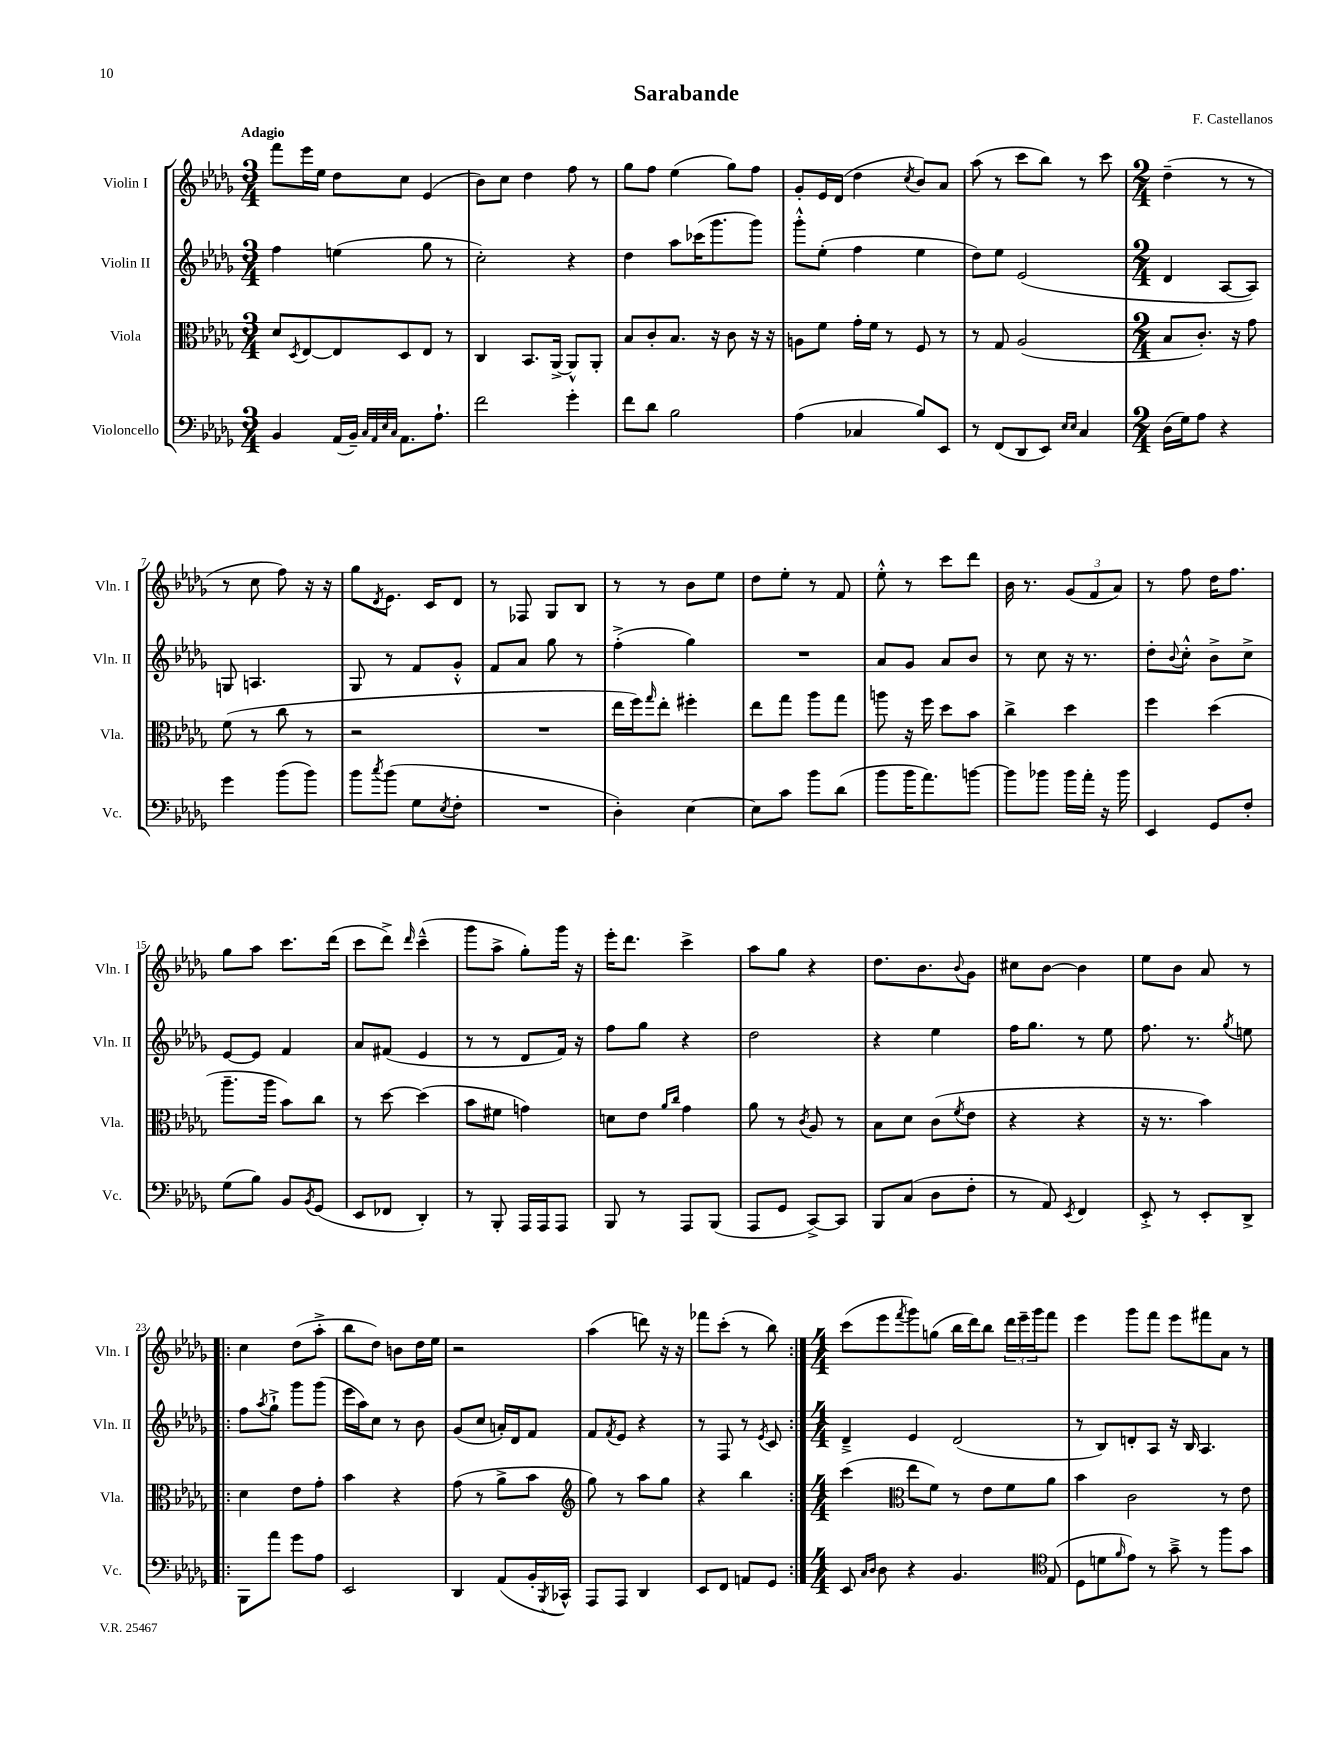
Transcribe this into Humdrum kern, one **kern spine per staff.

**kern	**kern	**kern	**kern
*staff4	*staff3	*staff2	*staff1
*clefF4	*clefC3	*clefG2	*clefG2
*k[b-e-a-d-g-]	*k[b-e-a-d-g-]	*k[b-e-a-d-g-]	*k[b-e-a-d-g-]
*M3/4	*M3/4	*M3/4	*M3/4
4BB-	8d-	4ff	8fff
.	8qD-	.	.
.	[8E-	.	16eee-
.	.	.	16ee-
(16AA-	8E-]	(4ee	8dd-
16BB-~)	.	.	.
32qqC	.	.	.
32qqAA-	.	.	.
32qqE-	.	.	.
32qqC	.	.	.
8.AA-	8D-	.	8cc
.	8E-	8gg-	(4e-
8.A-`	.	.	.
.	8r	8r	.
=	=	=	=
2f	4C	2cc')	8b-)
.	.	.	8cc
.	8.BB-	.	4dd-
.	[16AA-^	.	.
4g-'	8AA-^^]	4r	8ff
.	8AA-'	.	8r
=	=	=	=
8f	8B-	4dd-	8gg-
8d-	8c'	.	8ff
2B-	8.B-	8aa-	(4ee-
.	.	(16ccc-	.
.	16r	8.ggg-	.
.	8c	.	8gg-)
.	16r	8ggg-)	8ff
.	16r	.	.
=	=	=	=
(4A-	8A	8ggg-'^^	8g-'
.	8f	(8ee-'	16e-
.	.	.	(16d-
4C-	16g-'	4ff	4dd-
.	16f	.	.
.	8r	.	.
.	.	.	8qcc
8B-)	8F	4ee-	8b-)
8EE-	8r	.	8a-
=	=	=	=
8r	8r	8dd-)	(8aa-
(8FF	8G-	8ee-	8r
8DD-	(2A-	(2e-	8ccc
8EE-)	.	.	8bb-)
16qqE-	.	.	.
16qqE-	.	.	.
4C	.	.	8r
.	.	.	8ccc
=	=	=	=
*M2/4	*M2/4	*M2/4	*M2/4
(16D-	8B-	4d-	(4dd-~
16G-)	.	.	.
8A-	8.c')	.	.
4r	.	[8A-	8r
.	16r	.	.
.	8g-	8A-])	8r
=	=	=	=
4g-	(8f	8G	8r
.	8r	4.A	8cc
(8b-	8cc	.	8ff)
8b-)	8r	.	16r
.	.	.	16r
=	=	=	=
8b-	2r	8G-	8gg-
8qcc	.	.	8qd-
(8b-	.	8r	8.e-
8G-	.	8f	.
.	.	.	16c
8qE-	.	.	.
8F'	.	8g-'^^	8d-
=	=	=	=
2r	2r	8f	8r
.	.	8a-	8F-
.	.	8gg-	8G-
.	.	8r	8B-
=	=	=	=
4D-')	16ee-	(4ff'^	8r
.	16ff)	.	.
.	16qqgg-	.	.
.	8ee-'	.	8r
[4E-	4ff#'	4gg-)	8b-
.	.	.	8ee-
=	=	=	=
8E-]	8ee-	2r	8dd-
8c	8gg-	.	8ee-'
8b-	8aa-	.	8r
(8d-	8gg-	.	8f
=	=	=	=
8b-	8aa	8a-	8ee-'^^
16b-	16r	8g-	8r
8.a-)	16ff	.	.
.	8dd-	8a-	8ccc
[8b	8b-	8b-	8ddd-
=	=	=	=
8b]	4cc^	8r	16b-
.	.	.	8.r
8b-	.	8cc	.
16b-	4dd-	16r	(12g-
16a-'	.	8.r	.
.	.	.	12f
16r	.	.	.
.	.	.	12a-)
16b-	.	.	.
=	=	=	=
4EE-	4ff	8dd-'	8r
.	.	8qqb-	.
.	.	8cc'^^	8ff
8GG-	(4dd-	8b-^	16dd-
.	.	.	8.ff
8F'	.	8cc^	.
=	=	=	=
(8G-	8.aa-~	[8e-	8gg-
8B-)	.	8e-]	8aa-
.	16aa-	.	.
8BB-	8b-)	4f	8.ccc
8qBB-	.	.	.
(8GG-	8cc	.	.
.	.	.	(16ddd-
=	=	=	=
8EE-	8r	8a-	8ccc
8FF-	[8dd-	(8f#	8ddd-^)
.	.	.	16qqddd-
4DD-')	(4dd-]	4e-	(4ccc~^^
=	=	=	=
8r	8b-	8r	8ggg-
8BBB-'	8f#	8r	8aa-^
16AAA-	4g)	8d-	8gg-')
16AAA-	.	.	.
8AAA-	.	16f)	16ggg-
.	.	16r	16r
=	=	=	=
8BBB-	8d	8ff	16eee-'
.	.	.	8.ddd-
8r	8e-	8gg-	.
.	16qqa-	.	.
.	16qqcc	.	.
8AAA-	4g-	4r	4ccc^
(8BBB-	.	.	.
=	=	=	=
8AAA-	8a-	2dd-	8aa-
8GG-	8r	.	8gg-
.	8qc	.	.
[8CC^)	8A-	.	4r
8CC]	8r	.	.
=	=	=	=
8BBB-	8B-	4r	8.dd-
(8C	8d-	.	.
.	.	.	8.b-
8D-	(8c	4ee-	.
.	8qf	.	8qqb-
8F'	8e-	.	8g-
=	=	=	=
8r	4r	16ff	8cc#
.	.	8.gg-	.
8AA-)	.	.	[8b-
8qEE-	.	.	.
4FF	4r	8r	4b-]
.	.	8ee-	.
=	=	=	=
8EE-'^	16r	8.ff	8ee-
.	8.r	.	.
8r	.	.	8b-
.	.	8.r	.
8EE-'	4b-)	.	8a-
.	.	8qgg-	.
8DD-^	.	8ee	8r
=!|:	=!|:	=!|:	=!|:
8BBB-	4d-	8ff	4cc
.	.	8qaa-	.
8a-	.	8gg-`^	.
8g-	8e-	8ggg-	(8dd-
8A-	8g-'	(8ggg-	8aa-'^
=	=	=	=
2EE-	4b-	16eee-	8bb-
.	.	16aa-)	.
.	.	8cc	8dd-)
.	4r	8r	8b
.	.	8b-	16dd-
.	.	.	16ee-
=	=	=	=
4DD-	(8g-	(8g-	2r
.	8r	8cc	.
(8AA-	8a-^	16a')	.
.	.	16d-	.
16BB-'	8b-	8f	.
8qBBB-	.	.	.
16CC-^^)	.	.	.
=	=	=	=
*	*clefG2	*	*
8AAA-	8gg-)	8f	(4aa-
.	.	8qf	.
8AAA-	8r	8e-	.
4DD-	8aa-	4r	8ddd)
.	8gg-	.	16r
.	.	.	16r
=	=	=	=
8EE-	4r	8r	8fff-
8FF	.	8F	(8ccc'
8AA	4bb-	8r	8r
.	.	8qe-	.
8GG-	.	8c	8bb-)
=:|!	=:|!	=:|!	=:|!
*M4/4	*M4/4	*M4/4	*M4/4
8EE-	(4ccc	4d-~^	(8ccc
16qqC	.	.	.
16qqD-	.	.	.
8D-	.	.	8eee-
*	*clefC3	*	*
.	.	.	8qfff
4r	8ee-	4e-	8ggg-)
.	8f)	.	(8gg
4.BB-	8r	(2d-	16bb-
.	.	.	16ddd-)
.	8e-	.	8bb-
.	8f	.	24ddd-
.	.	.	24eee-~
.	.	.	24ggg-
*clefC4	*	*	*
(8E-	8a-	.	8fff
=	=	=	=
8D-	4b-	8r	4eee-
8d	.	8B-)	.
16qqf	.	.	.
8e-)	2c	8d'	8ggg-
8r	.	8A-	8fff
8g-~^	.	16r	8eee-
.	.	16B-	.
8r	.	4.A-	8fff#
8ff	8r	.	8a-
8g-	8e-	.	8r
==	==	==	==
*-	*-	*-	*-
